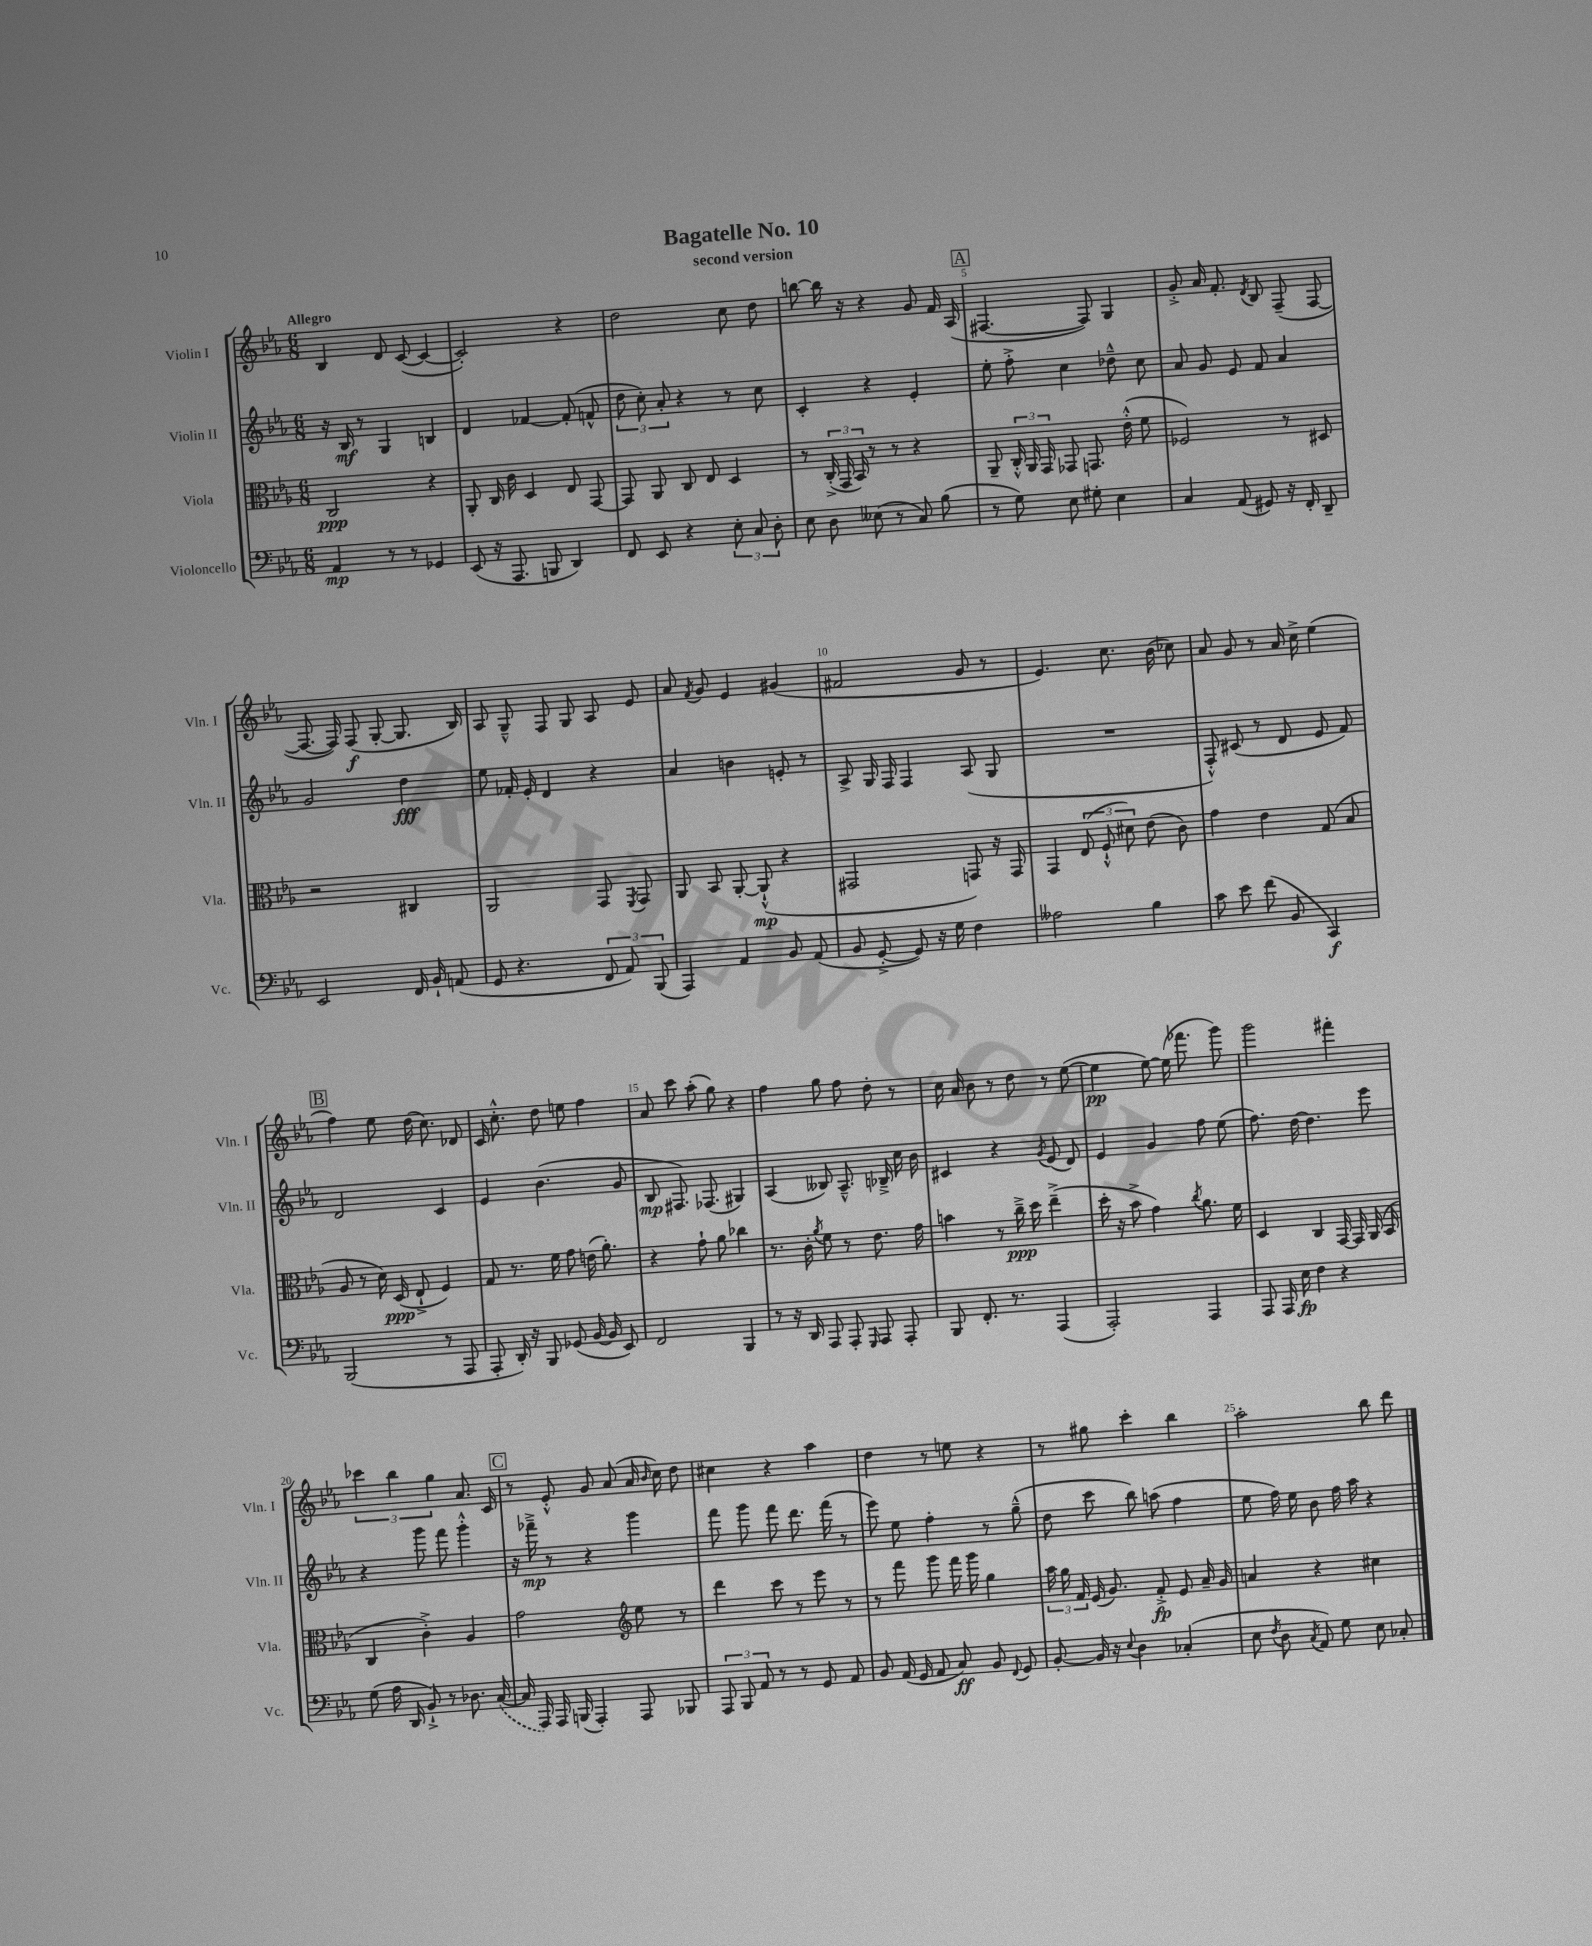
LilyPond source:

\header { title = "Bagatelle No. 10" subtitle = "second version" }
<<
\new StaffGroup <<
\new Staff = "s0" \with { instrumentName = "Violin I" shortInstrumentName = "Vln. I" } {
    \clef treble \key ees \major \numericTimeSignature \time 6/8 \tempo "Allegro"
    \autoBeamOff bes4 d'8 c'8~( c'4~ |
    c'2-.) r4 |
    d''2 c''8 d''8 |
    b''8~ b''16 r16 r4 g'8 f'16 aes16( |
    \mark \markup { \box "A" } fis4.~ fis8) g4 |
    g'8-.-> aes'16 f'8.-. \acciaccatura { d'8 } bes8 f8--( f8~ |
    f8.~ f16) f8\f( g8~-. g8. bes16) |
    aes8 g8---^ f8 g8 aes8 ees'8 |
    aes'8 \acciaccatura { f'8 } g'8 ees'4 gis'4( |
    fis'2 g'8 r8 |
    ees'4.) c''8. bes'16( ces''8) |
    aes'8 g'8 r8 aes'16 c''16-> ees''4( |
    \mark \markup { \box "B" } f''4) ees''8 d''16( c''8.) des'8 |
    c'16 c''8.-.-^ d''8 e''8 f''4 |
    aes'8 c'''8 aes''8-.( g''8) r4 |
    f''4 g''8 f''8 d''8-. r8 |
    c''16 aes'16 bes'8 r8 d''8 r8 ees''8~( |
    ees''4\pp ees''8~) ees''16( fes'''8. g'''8) |
    g'''2 fis'''4-. |
    \tuplet 3/2 { ces'''4 bes''4 g''4 } aes'8. c'16 |
    \mark \markup { \box "C" } r8 ees'8-.-^ g'8 aes'8( aes'16 \grace { bes'16 } c''16) d''8 |
    cis''4 r4 aes''4 |
    d''4 r8 e''8 r4 |
    r8 gis''8 c'''4-. bes''4 |
    aes''2-. bes''8 d'''8 \bar "|." |
}
\new Staff = "s1" \with { instrumentName = "Violin II" shortInstrumentName = "Vln. II" } {
    \clef treble \key ees \major \numericTimeSignature \time 6/8
    \autoBeamOff r16 bes16\mf r8 g4 b4 |
    d'4 fes'4~ fes'8-.( f'8-^ |
    \tuplet 3/2 { d''8 c''8-.) aes'8-. } r4 r8 c''8 |
    c'4-. r4 ees'4-. |
    \mark \markup { \box "A" } ees''8-. f''8-.-> c''4 des''8---^ c''8 |
    aes'8 g'8 ees'8 f'8 aes'4 |
    g'2 d''4\fff |
    ees''8 fes'16-. ees'16-. d'4 r4 |
    aes'4 b'4 e'8-. r8 |
    aes8-> g16 f16 f4 aes8( g8 |
    R2. |
    f8-.-^) cis'8( r8 d'8 ees'8 f'8) |
    \mark \markup { \box "B" } d'2 c'4 |
    ees'4 bes'4.( g'8 |
    bes8\mp fis8.) fes8.( gis4) |
    aes4( beses8) aes8.---^ bes16---> c''16 bes'16 |
    cis'4 r4 \acciaccatura { g'8 } ees'8( d'8) |
    ees'4 g'4 f''8 ees''8( |
    f''8.) d''16~ d''4. ees'''8 |
    r4 g'''8 f'''8 g'''4-.-^ |
    \mark \markup { \box "C" } r16 fes'''16--->\mp r8 r4 g'''4 |
    f'''8 g'''8 f'''8 d'''8. f'''16( r8 |
    ees'''8) ees''8 f''4-. r8 g''8---^( |
    d''8 c'''8 bes''8) a''8( f''4 |
    ees''8 f''16) ees''16 bes'8 f''16 aes''16 r4 \bar "|." |
}
\new Staff = "s2" \with { instrumentName = "Viola" shortInstrumentName = "Vla." } {
    \clef alto \key ees \major \numericTimeSignature \time 6/8
    \autoBeamOff c2\ppp r4 |
    aes,8-. c16 c'16 d4 ees8 g,8~ |
    g,8 aes,8 c8 ees8 d4 |
    r8 \tuplet 3/2 { c16-.->( g,16 bes,16) } r8 r8 r4 |
    \mark \markup { \box "A" } aes,8-- \tuplet 3/2 { c16-.-^ aes,16 g,16 } ges,8 g,8. ees'16-.-^( f'8 |
    fes2) r8 dis8 |
    r2 cis4 |
    aes,2 g,8 \acciaccatura { f,8 } g,8 |
    aes,8 bes,8 aes,8~-. aes,8-!-^\mp( r4 |
    gis,2 g,8) r16 g,16 |
    g,4 \tuplet 3/2 { ees8( f8-!-^ dis'8) } ees'8( c'8) |
    g'4 ees'4 g8( bes8 |
    \mark \markup { \box "B" } aes8 r8 d'16) d16\ppp( ees8-!-> f4) |
    g8 r8. f'16 g'8 e'16( aes'8.-.) |
    r4 g'8-! aes'8 ces''4 |
    r8. c'16-. \acciaccatura { aes'8 } f'8 r8 ees'8. g'16 |
    b'4 r8 c''16--->\ppp d''16 ees''4--->( |
    d''16-. r16 bes'8-> g'4) \acciaccatura { c''8 } aes'8. f'16 |
    d4 c4 g,16~ g,16 aes,16( bes,16 |
    c4 c'4-.->) aes4 |
    \mark \markup { \box "C" } g'2 \clef treble ees''8 r8 |
    d'''4 c'''8 r8 ees'''8 r8 |
    r8 f'''8 g'''8 f'''16 g'''16 g''4 |
    \tuplet 3/2 { aes''16 g''16 f'16 } ees'16( g'8.) f'8-.->\fp ees'8 aes'16-- g'16 |
    a'4 r4 cis''4 \bar "|." |
}
\new Staff = "s3" \with { instrumentName = "Violoncello" shortInstrumentName = "Vc." } {
    \clef bass \key ees \major \numericTimeSignature \time 6/8
    \autoBeamOff aes,4\mp r8 r8 ges,4 |
    ees,8( r16 aes,,8. b,,8 d,4) |
    f,8 ees,8 r4 \tuplet 3/2 { ees8-. c8 d8-. } |
    ees8 d8 eeses8( r8 c8) bes8( |
    \mark \markup { \box "A" } r8 g8) ees8 gis8-. ees4 |
    c4 aes,8( gis,8) r16 f,16-. d,8-- |
    ees,2 f,16 bes,16-! a,8( |
    g,8 r4. \tuplet 3/2 { f,8 aes,8) bes,,8( } |
    aes,,4) aes,4 bes,8 aes,8( |
    bes,8 g,8~-.-> g,8) r16 g16 f4 |
    aeses2 bes4 |
    c'8 ees'8 f'8( bes,8 c,4\f) |
    \mark \markup { \box "B" } bes,,2( r8 aes,,8 |
    aes,,8-. d,16-.) r16 bes,,8 ges,8( bes,16~ bes,16 ees,8) |
    f,2 bes,,4 |
    r8 r16 d,16 aes,,8 aes,,8-. \grace { g,,16 } aes,,8 aes,,8-. |
    bes,,8 f,8.-. r8. aes,,4( |
    aes,,2-.) aes,,4 |
    aes,,8 aes,,16 ees16\fp f4 r4 |
    g8( aes16 d,16 bes,8-!->) r8 des8. \once \slurDashed c16~( |
    \mark \markup { \box "C" } c16 aes,,16) aes,,16 b,,16( aes,,4-.) aes,,8 bes,,8 |
    \tuplet 3/2 { aes,,8 bes,,8 aes,8 } r8 r8 g,8 aes,8 |
    bes,8 aes,16( g,16 aes,8 c8\ff) bes,8 \appoggiatura { f,8 } g,8 |
    bes,8~-. bes,16 r16 \appoggiatura { ees8 } d4 ces4-.( |
    ees8 \acciaccatura { f8 } d8 \acciaccatura { c8 } aes,8) g8 ees8 ces8-. \bar "|." |
}
>>
>>
\layout { \context { \Score \override BarNumber.break-visibility = ##(#f #t #t) barNumberVisibility = #(every-nth-bar-number-visible 5) } }
